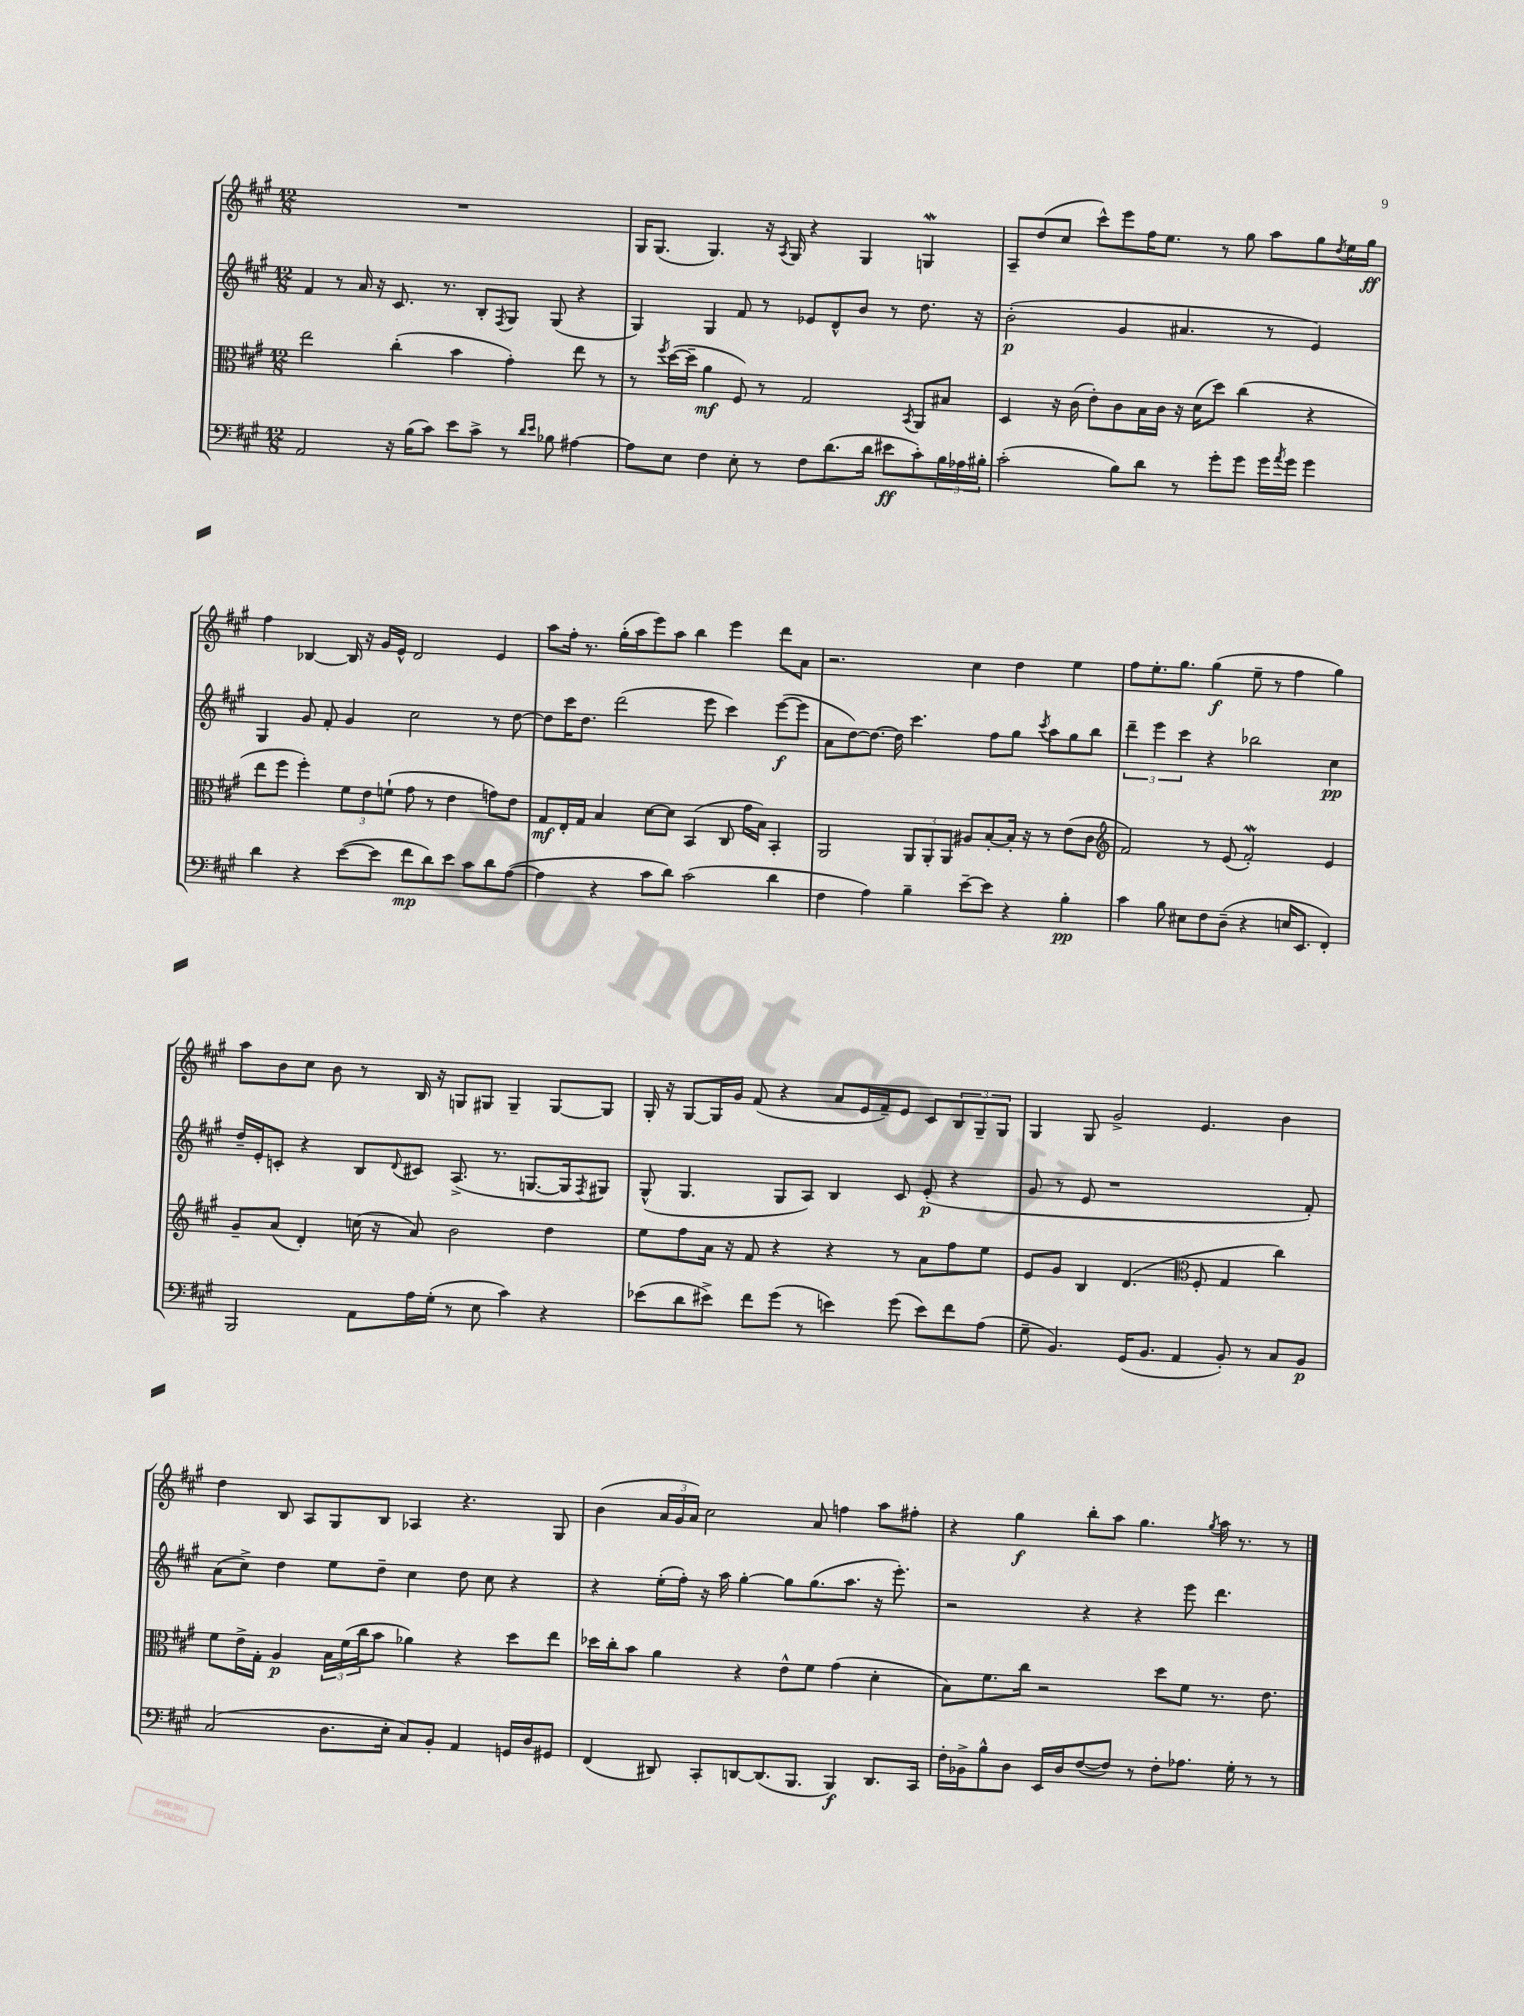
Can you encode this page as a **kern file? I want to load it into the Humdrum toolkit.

**kern	**kern	**kern	**kern
*staff4	*staff3	*staff2	*staff1
*clefF4	*clefC3	*clefG2	*clefG2
*k[f#c#g#]	*k[f#c#g#]	*k[f#c#g#]	*k[f#c#g#]
*M12/8	*M12/8	*M12/8	*M12/8
2AA/	2ee\	4f#/	1.r
.	.	8r	.
.	.	16a/	.
.	.	16r	.
16r	(4cc#'\	8.c#/	.
(16B\LK	.	.	.
8c#\J)	.	.	.
.	.	8.r	.
8e\L	4b\	.	.
8c#^\J	.	8B'/L	.
.	.	8qF#/	.
8r	4g#'\)	8G#/J	.
16qqd/LL	.	.	.
16qqe/JJ	.	.	.
8B-\	.	(8G#/	.
[4A#\	8ee\	4r	.
.	8r	.	.
=	=	=	=
8A#\]L	8r	4G#/)	16G#/LK
.	.	.	(8.G#/J
.	8qff#/	.	.
8E\J	([16dd\LL	.	.
.	16dd~\]JJ	.	.
4F#\	4a\	4G#/	4.G#/)
8E'\	8F#/)	8f#/	.
8r	8r	8r	16r
.	.	.	8qA/
.	.	.	16G#/
8F#\L	2G#/	8e-/L	4r
(8.d\	.	8d^^/	.
.	.	8b/J	4G#/
16d\Jk	.	.	.
8e#\L	.	8r	.
.	8qBB/	.	.
8c#'\)	8AA/L	8.dd\	4G/
24B\L	8B#/J	.	.
24A-\	.	.	.
.	.	16r	.
24B#'\JJ	.	.	.
=	=	=	=
(2c#'\	4D/	(2b'\	8A~/L
.	.	.	(8dd/
.	16r	.	8cc#/J
.	(16c#\	.	.
.	8e'\L)	.	8ccc#^^\L)
8B\L)	8c#\	4g#/	8eee\
8d\J	16B\L	.	16ff#\K
.	16c#\JJ	.	8.ee\J
8r	16r	4.a#/	.
.	(16d\LK	.	.
8g#'\L	8dd\J)	.	8r
8g#\J	(4cc#\	.	8gg#\
16g#\LL	.	8r	8aa\L
8qa/	.	.	.
16g#\JJ	.	.	.
4g#\	4r	4e/)	8gg#\
.	.	.	8qdd/
.	.	.	16ee\L
.	.	.	16gg#\JJ
=	=	=	=
4d\	8ee\L	4G#/	4ff#\
.	8ff#\J	.	.
4r	4ff#'\)	8g#/	[4B-/
.	.	8f#'/	.
([8e\L	12f#\L	4g#/	16B-/]
.	.	.	16r
.	12e\	.	.
8e\]J	.	.	16g#/LL
.	(12f`\J	.	.
.	.	.	16e^^/JJ
8f#\L	8g#\	2cc#\	2d/
8d\)	8r	.	.
8e\J	4e\	.	.
8c#\L	.	.	.
8d\	8g\L)	8r	4e/
([8A\J	8e\J	[8dd\	.
=	=	=	=
4A\]	8G#/L	8dd\]L	8aa\L
.	16E'/L	16ccc#\K	16ff#'\Jk
.	16G#/JJ	8.dd\J	8.r
4r	4B/	.	.
.	.	(2ddd\	(16gg#'\LL
.	.	.	16aa\J
8c#\L	[8d\L	.	8eee\)
8d\J)	8d\]J	.	8aa\J
(2c#\	(4BB/	.	4bb\
.	.	8eee\	.
.	8C#/	4ccc#\)	4eee\
.	16g#\LL	.	.
.	16B\JJ)	.	.
4d\	4BB'/	([8eee\L	8ddd\L
.	.	8eee\]J	8a\J
=	=	=	=
4F#\	2AA/	8a\L	2.r
.	.	[8dd\)	.
4A\)	.	8.dd\_J	.
.	.	16dd\]	.
4B~\	12AA/L	4.ccc#\	.
.	12AA'/	.	.
.	12AA/J	.	.
[8e~\L	8A#/L	.	4cc#\
8e\]J	[8B'/	8ff#\L	.
4r	16B'/]Jk	8gg#\J	4dd\
.	16r	.	.
.	.	8qccc#/	.
.	8r	8aa\L	.
4B'\	(8e\L	8gg#\	4ee\
.	8c#\J	8bb\J	.
=	=	=	=
*	*clefG2	*	*
4c#\	2f#/)	6ddd~\	8ff#\L
.	.	.	8.ee'\
.	.	6eee\	.
8B\	.	.	.
.	.	.	8.gg#\J
.	.	6ccc#\	.
8E#\L	.	.	.
8F#\	8r	4r	(4gg#\
(8D~\J	(8e/	.	.
4r	2f#'/)	2bb-\	8ee~\
.	.	.	8r
16E/LK	.	.	4ff#\
8.EE/J	.	.	.
4FF#'/)	4e/	4cc#\	4gg#\)
=	=	=	=
2BBB/	8g#~/L	16dd~/LL	8aa\L
.	.	16e'/J	.
.	(8a/J	8c'/J	8b\
.	4d'/)	4r	8cc#\J
.	.	.	8b\
8AA\L	(16cc\	8B/L	8r
.	16r	.	.
.	.	8qqd/	.
16A\L	8a/)	8c#/J	16B/
(16G#'\JJ	.	.	16r
8r	2b\	(8.A^/	8G/L
8E\	.	.	8G#/J
.	.	8.r	.
4c#\)	.	.	4G#~/
.	.	[8.G/L	.
4r	4dd\	.	[8G#/L
.	.	16G/]k	.
.	.	8qF#/	.
.	.	8G#/J)	8G#/]J
=	=	=	=
(8e-\L	8ee\L	(8G#^^/	16G#'/
.	.	.	16r
8d\	8ff#\	4.G#/	[8G#/L
8e#^\J)	16a\Jk	.	16G#/]L
.	16r	.	16g#/JJ
8f#\L	8f#/	.	(8f#/
(8g#\J	4r	8G#/L	4r
8r	.	8A/J)	.
4e\)	4r	4B/	8a/L
.	.	.	16e/L
.	.	.	16f#~/J)
(8g#\	8r	8c#/	8e/J
8e\L)	8a\L	(8e'/	8c#/L
8f#\	8ff#\	4r	12B/
.	.	.	12G#~/
(8A\J	8ee\J	.	.
.	.	.	12G#/J
=	=	=	=
8G#~\	8e/L	8g#/	4G#/
4.BB/)	8g#/J	8r	.
.	4B/	8e/	8G#/
.	.	1r	2g#^/
(16GG#/LK	(4.d/	.	.
8.BB/J	.	.	.
4AA/	.	.	.
*	*clefC3	*	*
.	8F#'/	.	4.e/
8BB'/)	4G#/	.	.
8r	.	.	.
8C#/L	4cc#\)	.	4b\
8BB/J	.	8f#'/)	.
=	=	=	=
(2C#/	8f#\L	(8a\L	4dd\
.	16e^\L	8cc#^\J)	.
.	16G#'\JJ	.	.
.	4A/	4dd\	8B/
.	.	.	8A/L
8.D\L	24B\LL	8ee\L	8G#/
.	(24f#\	.	.
.	24cc#\J	.	.
.	8b\J	8dd~\J	8B/J
16E'\Jk	.	.	.
8C#/L)	4a-\)	4cc#\	4A-/
8BB'/J	.	.	.
4AA/	4r	8dd\	4.r
.	.	8cc#\	.
16GG/LL	8dd\L	4r	.
16D/J	.	.	.
8GG#/J	8ee\J	.	8G#/
=	=	=	=
(4FF#/	16dd-\LL	4r	(4b\
.	16cc#'\J	.	.
.	8b\J	.	.
8DD#/)	4a\	(16ee'\LL	24a/LL
.	.	.	24g#/
.	.	16ff#'\JJ)	.
.	.	.	24a/JJ)
8CC#'/L	.	16r	2cc#\
.	.	16aa\	.
[8DD/	4r	[4gg#'\	.
(8.DD/]	.	.	.
.	8e^^\L	8gg#\]L	.
8.BBB/J	.	.	.
.	8f#\J	(8.gg#\	8a/
4BBB/)	(4g#\	.	4ff\
.	.	8.aa\J	.
8.DD/L	4d'\	16r	8aa\L
.	.	8.eee'\)	.
.	.	.	8ff#'\J
16CC#/Jk	.	.	.
=	=	=	=
16F#'\LL	8B\L)	2r	4r
16BB-^\J	.	.	.
8B^^\	8.f#\	.	.
8D\J	.	.	4gg#\
.	16cc#\Jk	.	.
16EE/LL	2r	.	.
16D/J	.	.	.
([8F#/	.	4r	8bb'\L
8F#/]J)	.	.	8aa\J
8r	.	4r	4.gg#\
8F#'\L	8dd\L	.	.
8.A-\J	8f#\J	8eee\	.
.	.	.	8qgg#/
.	8.r	4.ddd\	16aa\
16G#'\	.	.	8.r
8r	.	.	.
.	8.e\	.	.
8r	.	.	8r
==	==	==	==
*-	*-	*-	*-
